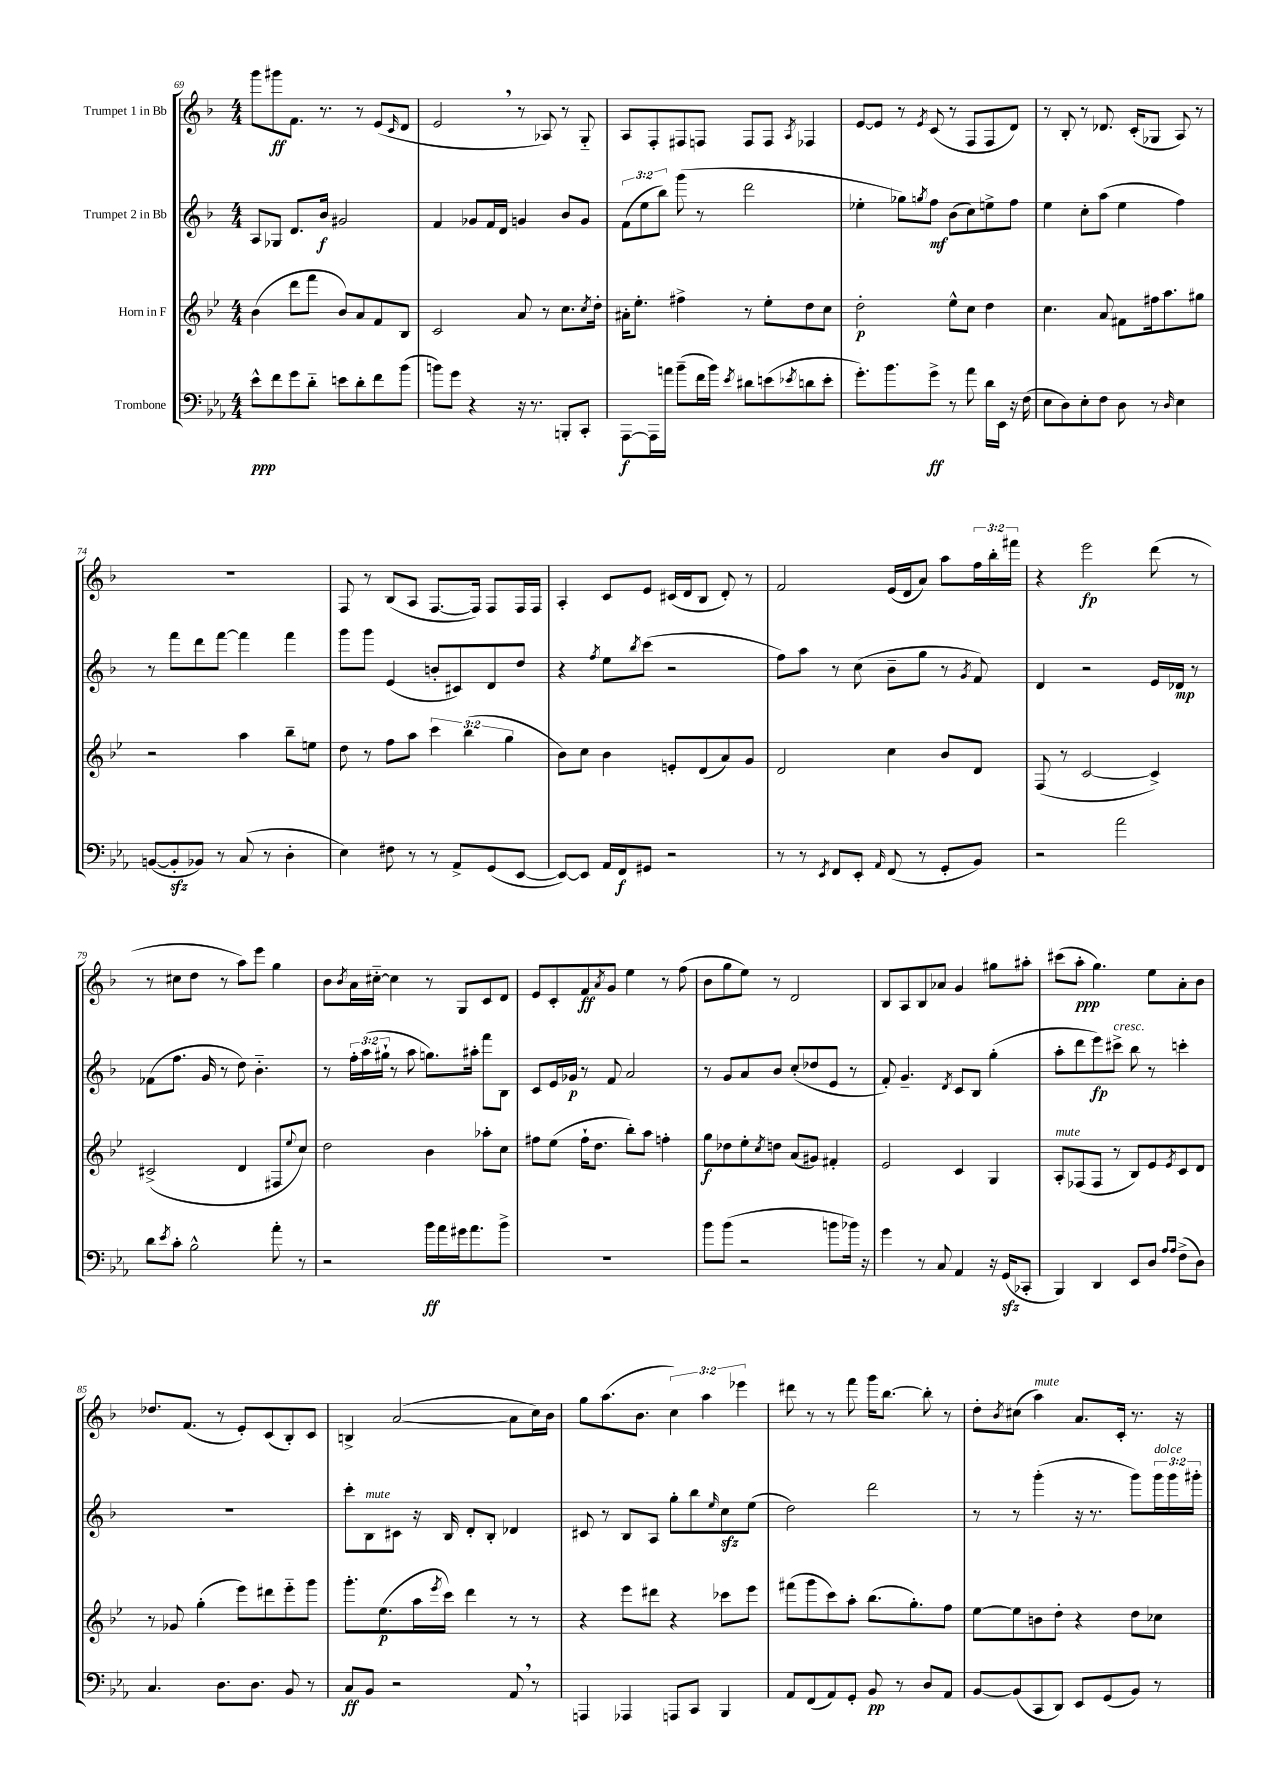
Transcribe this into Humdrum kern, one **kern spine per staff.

**kern	**kern	**kern	**kern
*staff4	*staff3	*staff2	*staff1
*clefF4	*clefG2	*clefG2	*clefG2
*k[b-e-a-]	*k[b-e-]	*k[b-]	*k[b-]
*M4/4	*M4/4	*M4/4	*M4/4
8e-^^	(4b-	8A	8ggg
8f	.	8G-	8ggg#
8g	8ddd	8.d	8.f
8d'~	8fff	.	.
.	.	16b-	8.r
8e	8b-)	2g#	.
8d'	8a	.	8r
8f	8f	.	(8e
.	.	.	16qqc
(8b-	8B-	.	8d
=	=	=	=
8b)	2c	4f	2e
8g	.	.	.
4r	.	8g-	.
.	.	16f	.
.	.	16d	.
16r	8a	4g	8r
8.r	.	.	.
.	8r	.	8A-)
8BBB'	8.cc	8b-	8r
8CC'	.	8g	8G'~
.	8qcc	.	.
.	16dd'	.	.
=	=	=	=
[8AAA-	16a#'	(12f	8A
.	8.ee-'	.	.
.	.	12ee	.
16AAA-]	.	.	8F'
.	.	12bb-)	.
16a	.	.	.
(8b-~	4ff#^	(8ggg	8F#
16f	.	8r	8F
16b-)	.	.	.
8qe-	.	.	.
8d#	8r	2ddd	8F
(8e	8ee-'	.	8F
8qe-	.	.	8qA
8d	8dd	.	4F-
8e-'	8cc	.	.
=	=	=	=
8.g')	2dd'	4ee-'	[8e
.	.	.	8e]
8.b-	.	.	.
.	.	8gg-)	8r
.	.	8qgg	8qe
8g^	.	8ff	(8c
8r	8ee-^^	(8b-	8r
8a-	8cc	8cc)	8F
16d	4dd	8ee^	8F
16EE-	.	.	.
16r	.	8ff	8d)
(16F	.	.	.
=	=	=	=
8E-	4.cc	4ee	8r
8D)	.	.	8B-'
8E-'	.	8cc'	8r
8F	8a	(8aa	8.d-
8D	8f#	4ee	.
.	.	.	(16c'
8r	16ff#	.	8G-
.	8.aa	.	.
16qqD	.	.	.
4E-	.	4ff)	8A)
.	8gg#	.	8r
=	=	=	=
([8BB	2r	8r	1r
8BB']	.	8fff	.
8BB-)	.	8ddd	.
8r	.	[8fff	.
(8C	4aa	4fff]	.
8r	.	.	.
4D'	8bb-~	4fff	.
.	8ee	.	.
=	=	=	=
4E-)	8dd	8ggg	8F
.	8r	8ggg	8r
8F#	8ff	(4e	(8B-
8r	8aa	.	8A
8r	6ccc	8b'	[8.F
8AA-^	.	8c#)	.
.	(6bb-	.	.
.	.	.	16F])
(8GG	.	8d	8F
.	6gg	.	.
[8EE-	.	8dd	16F
.	.	.	16F
=	=	=	=
8EE-_)	8b-)	4r	4A'
8EE-]	8cc	.	.
.	.	8qff	.
16AA-	4b-	8ee	8c
16FF	.	.	.
.	.	8qbb-	.
8GG#	.	(8ccc	8e
2r	8e'	2r	(16c#
.	.	.	16d
.	(8d	.	8B-
.	8a)	.	8d')
.	8g	.	8r
=	=	=	=
8r	2d	8ff)	2f
8r	.	8aa	.
8qEE-	.	.	.
8FF	.	8r	.
8EE-'	.	(8cc	.
16qqAA-	.	.	.
(8FF	4cc	8b-~	(16e
.	.	.	16d
8r	.	8gg	8a)
8GG'	8b-	8r	8aa
.	.	8qg	.
8BB-)	8d	8f)	24ff
.	.	.	24bb-'
.	.	.	24fff#
=	=	=	=
2r	(8F	4d	4r
.	8r	.	.
.	[2c	2r	2eee
2a-	.	.	.
.	4c^])	16e	(8ddd
.	.	16d-	.
.	.	8r	8r
=	=	=	=
8d	(2c#^	(8f-	8r
8qe-	.	.	.
8c'	.	8.ff	8cc#
2B-^^	.	.	8dd
.	.	16g	.
.	.	8r	8r
.	4d	8dd)	8aa)
.	.	4.b-'~	8eee
8a-'	8F#	.	4gg
.	8qqee-	.	.
8r	8cc)	.	.
=	=	=	=
2r	2dd	8r	8b-
.	.	.	8qb-
.	.	24ff'	16a
.	.	(24aa	.
.	.	.	[16cc#'~
.	.	24gg#`	.
.	.	8r	4cc#]
.	.	8aa	.
16b-	4b-	8.gg)	8r
16a-	.	.	.
16g#	.	.	8G
8.a-	.	16aa#'	.
.	8aa-'	8fff	8c
8b-^	8cc	8B-	8d
=	=	=	=
1r	8ff#	8c	8e
.	(8ee-	16e	8c'
.	.	16g-	.
.	16ff#`	8r	8f
.	8.dd	.	.
.	.	.	8qa
.	.	8f	8g
.	8bb-')	2a	4ee
.	8aa	.	.
.	4ff'	.	8r
.	.	.	(8ff
=	=	=	=
8b-	8gg	8r	8b-
(8b-	8dd-	8g	8gg
2r	8ee-'	8a	8ee)
.	8qcc	.	.
.	8dd	8b-	8r
.	(8a	(8cc'	2d
.	8g#)	8dd-	.
8b	4f#'	8e	.
16b-)	.	8r	.
16r	.	.	.
=	=	=	=
4g	2e-	8f')	8B-
.	.	4.g~	8A
8r	.	.	8B-
8C	.	.	8a-
.	.	8qd	.
4AA-	4c	8c	4g
.	.	8B-	.
16r	4G	(4gg'	8gg#
(16GG	.	.	.
8CC-'	.	.	8aa#'
=	=	=	=
4BBB-)	8A'	8aa'	(8ccc#
.	(8F-	8ddd	8aa'
4DD	8F-	8eee)	4.gg)
.	8r	8ccc#^	.
8EE-	8B-)	8bb-	.
8D	8e-	8r	8ee
16qqA-	.	.	.
16qqA-	8qe-	.	.
(8F^	8c	4ccc'	8a'
8D)	8d	.	8b-
=	=	=	=
4.C	8r	1r	8.dd-
.	8g-	.	.
.	.	.	(8.f
.	(4gg'	.	.
8.D	.	.	8r
.	8eee-)	.	8e')
8.D	.	.	.
.	8ddd#	.	(8c
8BB-	8eee-'~	.	8B-')
8r	8ggg	.	8c
=	=	=	=
8C	8.ggg'	8ccc'	4B^
8BB-	.	8B-	.
.	(8.ee-	.	.
2r	.	8c#	([2a
.	16aa	16r	.
.	8qeee-	.	.
.	16ccc)	16B-	.
.	4ddd	8d'	.
.	.	8B-'	.
8AA-	8r	4d-	8a]
8r	8r	.	16cc)
.	.	.	16b-
=	=	=	=
4AAA	4r	8c#	8gg
.	.	8r	(8.aa
4AAA-	8eee-	8B-	.
.	.	.	8.b-
.	8ddd#	8A	.
8AAA	4r	8gg'	6cc)
8CC	.	8bb-	.
.	.	.	6aa
.	.	16qqee	.
4BBB-	8ccc-	8cc	.
.	.	.	6eee-
.	8eee-	(8ee	.
=	=	=	=
8AA-	(8fff#	2dd)	8ddd#
(8FF	8ggg	.	8r
8AA-)	8ccc)	.	8r
8GG'	8aa'	.	8fff
8BB-	(8.bb-	2ddd	16ggg
.	.	.	[8.bb-
8r	.	.	.
.	8.gg')	.	.
8D	.	.	8bb-']
8AA-	8ff	.	8r
=	=	=	=
[8BB-	[8ee-	8r	8dd'
.	.	.	8qb-
(8BB-]	8ee-]	8r	(8cc#
8CC	8b	(4ggg'	4aa)
8DD)	8dd'	.	.
8EE-	4r	16r	8.a
.	.	8.r	.
(8GG	.	.	.
.	.	.	16c'
8BB-)	8dd	8ggg)	8.r
8r	8cc-	24ggg	.
.	.	24ggg	.
.	.	.	16r
.	.	24ggg#'	.
==	==	==	==
*-	*-	*-	*-
